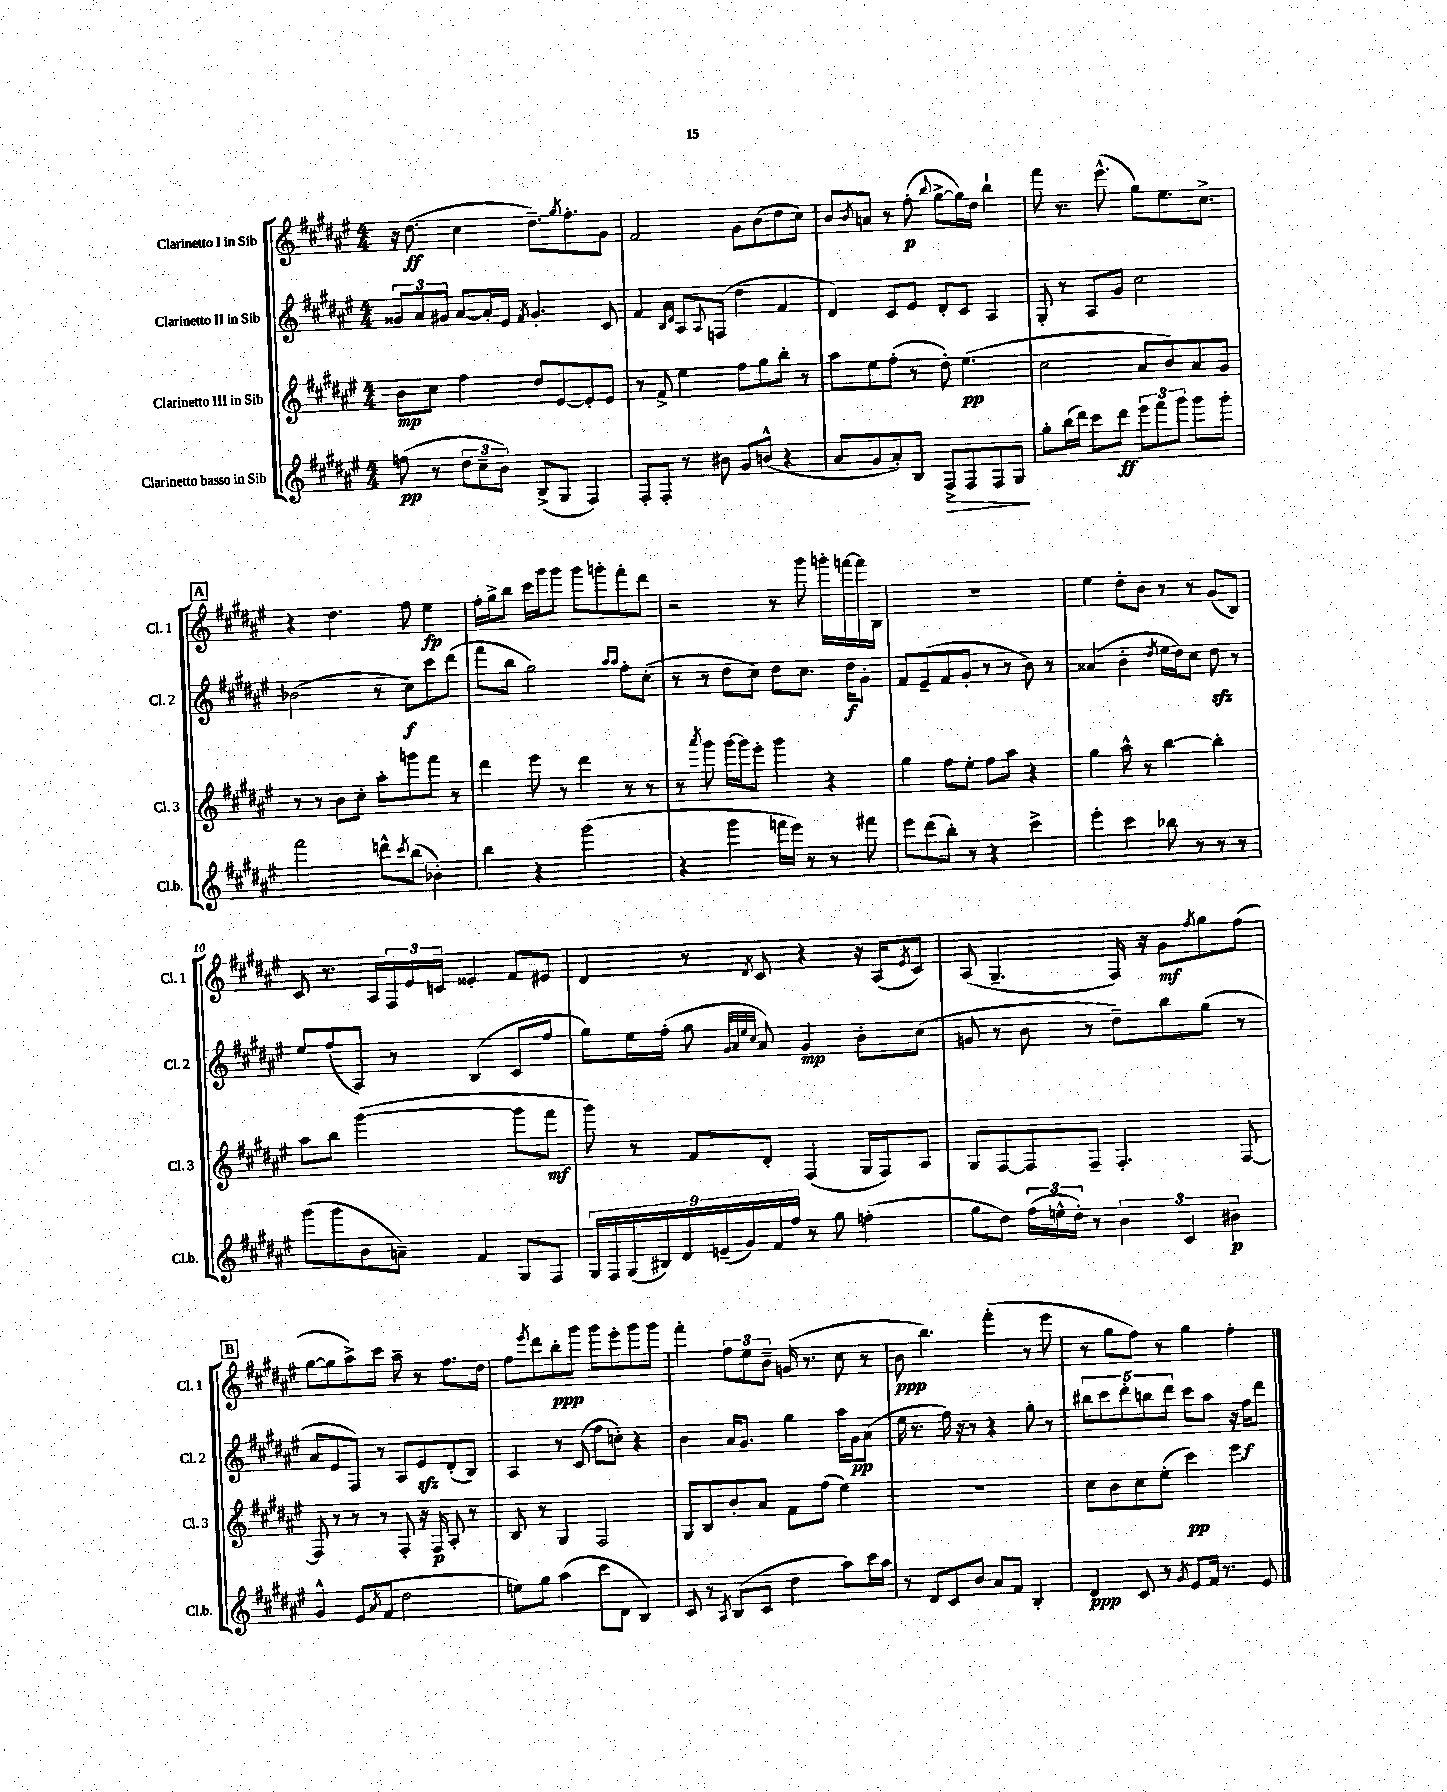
<<
\new StaffGroup <<
\new Staff = "s0" \with { instrumentName = "Clarinetto I in Sib" shortInstrumentName = "Cl. 1" } {
    \clef treble \key fis \major \numericTimeSignature \time 4/4
    r16 dis''8.\ff( cis''4 dis''8.--) \acciaccatura { gis''8 } fis''8.-. gis'8 |
    fis'2 gis'8 b'8( dis''8 cis''8) |
    b'8 \acciaccatura { b'8 } a'8 r8 fis''8-.\p( \appoggiatura { b''8 } gis''8~-> gis''16) dis''16 b''4-! |
    fis'''8 r8. eis'''8.-^( gis''8) eis''8. cis''8.-> |
    \mark \markup { \box "A" } r4 dis''4. fis''8 eis''4\fp |
    fis''16-. gis''16-> b''8 cis'''16 gis'''16 gis'''8 gis'''8 g'''8-. fis'''8-. dis'''8 |
    r2 r8 gis'''8 g'''16-. f'''16~ f'''16 b16 |
    R1 |
    eis''4 dis''8-. b'8 r8 r8 gis'8( b8) |
    cis'8 r8. ais16 \tuplet 3/2 { fis16 eis'16 c'16 } eisis'4-. fis'8 eis'8 |
    dis'4 r8 \acciaccatura { dis'8 } cis'8 r4 r16 ais16( \acciaccatura { eis'8 } cis'8) |
    ais8( gis4.-- fis16) r16 gis'8\mf \acciaccatura { fis''8 } gis''8 fis''8( |
    \mark \markup { \box "B" } gis''8~ gis''8 ais''8->) cis'''8 ais''8-- r8 fis''8. dis''16 |
    fis''8 \acciaccatura { eis'''8 } dis'''8 b''8-.\ppp gis'''8 gis'''8 eis'''8-. gis'''8 gis'''8 |
    fis'''4-. \tuplet 3/2 { fis''8 eis''8 b'8-- } g'16( r8. cis''8 r8 |
    b'8\ppp b''4.) fis'''4-.( r8 eis'''8 |
    r8 gis''8 fis''8) r8 gis''4 fis''4-. \bar "|." |
}
\new Staff = "s1" \with { instrumentName = "Clarinetto II in Sib" shortInstrumentName = "Cl. 2" } {
    \clef treble \key fis \major \numericTimeSignature \time 4/4
    \tuplet 3/2 { gisis'8 ais'8 gis'8 } ais'8~ ais'16-. eis'16 \acciaccatura { fis'8 } gis'4.-. cis'8 |
    fis'4 \grace { b16 dis'16 } ais8 \appoggiatura { ais8 } f8( dis''4 fis'4 |
    dis'4) cis'8 eis'8 dis'8-. cis'8 ais4 |
    gis8-. r8 ais8 gis'8 cis''2 |
    \mark \markup { \box "A" } bes'2( r8 cis''8\f) cis'''8 dis'''8( |
    fis'''8 b''8 gis''2) \grace { ais''16 ais''16 } fis''8-. cis''8-.( |
    r8 r8 dis''8 cis''8) dis''8 cis''8. dis''16\f gis'8-. |
    fis'8 eis'8--( fis'8 gis'8-. r8 r8 b'8) r8 |
    aisis'4( b'4-. \acciaccatura { dis''8 } eis''16 dis''16) cis''8 dis''8\sfz r8 |
    eis''8 fis''8( ais8) r8 b4( cis'8 fis''8 |
    gis''8) eis''16 fis''16-.( gis''8 \grace { gis'32 ais'32 eis''32 cis''32 } ais'8) gis'4\mp b'8-. cis''8( |
    g'8 r8 b'8 r8 dis''8--) b''8 gis''8( r8 |
    \mark \markup { \box "B" } ais'8 eis'8 fis8) r8 ais8 eis'8\sfz dis'8-.( b8) |
    ais4 r8 cis'8( fis''8 c''8-.) r4 |
    b'4 ais'16 gis'8. gis''4 ais''16 gis'16\pp ais'8( |
    eis''16 r8. fis''16) r16 r8 r4 gis''8-. r8 |
    \tuplet 5/4 { bis''8 cis'''8 dis'''8-. b''8 dis'''8 } cis'''8 ais''8 r16 fis''16\f dis'''8 \bar "|." |
}
\new Staff = "s2" \with { instrumentName = "Clarinetto III in Sib" shortInstrumentName = "Cl. 3" } {
    \clef treble \key fis \major \numericTimeSignature \time 4/4
    b'8\mp cis''8 fis''4 dis''8 eis'8~ eis'8-. eis'8 |
    r8 fis'8-> eis''4 fis''8 gis''8 b''8-. r8 |
    ais''8 eis''8 fis''8-.( r8 dis''8-.) eis''4.\pp( |
    cis''2 ais'8 b'8) ais'8 gis'8 |
    \mark \markup { \box "A" } r8 r8 b'8 cis''8-. ais''8-. g'''8 fis'''8 r8 |
    dis'''4 eis'''8 r8 dis'''4 r8 r8 |
    r8 \acciaccatura { ais'''8 } gis'''8 gis'''16~ gis'''16 eis'''8-. gis'''4 r4 |
    gis''4 fis''8 eis''8-. fis''8 ais''8 r4 |
    gis''4 ais''8-^ r8 b''4~ b''4-. |
    ais''8 b''8 gis'''2~( gis'''8 fis'''8\mf |
    gis'''8) r8 fis'8 dis'8-. fis4( gis16 fis16) ais8 |
    gis8 fis8~ fis8 fis8-- fis4.-. fis8~ |
    \mark \markup { \box "B" } fis8 r8 r8 r8 fis8-. r16 fis16\p ais8-. r8 |
    b8 r8 gis4 fis2 |
    gis8 b8 b'8-. ais'8 fis'8 fis''8( eis''4) |
    R1 |
    cis''8 b'8 cis''8 eis''8-.( cis'''4\pp) eis'''4 \bar "|." |
}
\new Staff = "s3" \with { instrumentName = "Clarinetto basso in Sib" shortInstrumentName = "Cl.b." } {
    \clef treble \key fis \major \numericTimeSignature \time 4/4
    f''8\pp( r8 \tuplet 3/2 { dis''8 cis''8-- b'8) } b8->( gis8 fis4) |
    fis8-. fis8-. r8 bis'8 gis'8 b'8-^( r4 |
    ais'8 gis'8 ais'8-.) b8 fis8->\> fis8 fis8 gis8\! |
    gis''8-. b''16( dis'''16) cis'''8 dis'''8\ff \tuplet 3/2 { eis'''8 fis'''8 gis'''8 } gis'''8 gis'''8-. |
    \mark \markup { \box "A" } fis'''2 d'''8-^ \acciaccatura { cis'''8 } b''8( bes'4-.) |
    b''4 r4 gis'''2( |
    r4 gis'''4 f'''16 eis'''16) r8 r8 fis'''8 |
    eis'''8 dis'''8( b''8-.) r8 r4 cis'''4-> |
    eis'''4-. cis'''4 bes''8 r8 r8 r8 |
    gis'''8( gis'''8 b'8 a'8--) fis'4 gis8 fis8 |
    \tuplet 9/8 { gis16 fis16 gis16( bis16) dis'16 e'16--( gis'16) fis'16 fis''16 } r8 gis''8 f''4-.( |
    gis''8 dis''8) \tuplet 3/2 { fis''16( e''16-^ dis''16-.) } r8 \tuplet 3/2 { b'4 cis'4 bis'4\p } |
    \mark \markup { \box "B" } gis'4-^ eis'8( \acciaccatura { ais'8 } fis'8 dis''2 |
    e''8) gis''8 ais''4( cis'''8 dis'8 b4) |
    cis'8 r8 \acciaccatura { ais8 } b8( cis'8 dis''4 ais''8) cis'''16 ais''16 |
    r8 dis'8 cis'8 b'8 ais'8 fis'8 b4-. |
    dis'4\ppp cis'8 r8 \acciaccatura { gis'8 } eis'8 fis'16 r8. eis'8 \bar "|." |
}
>>
>>
